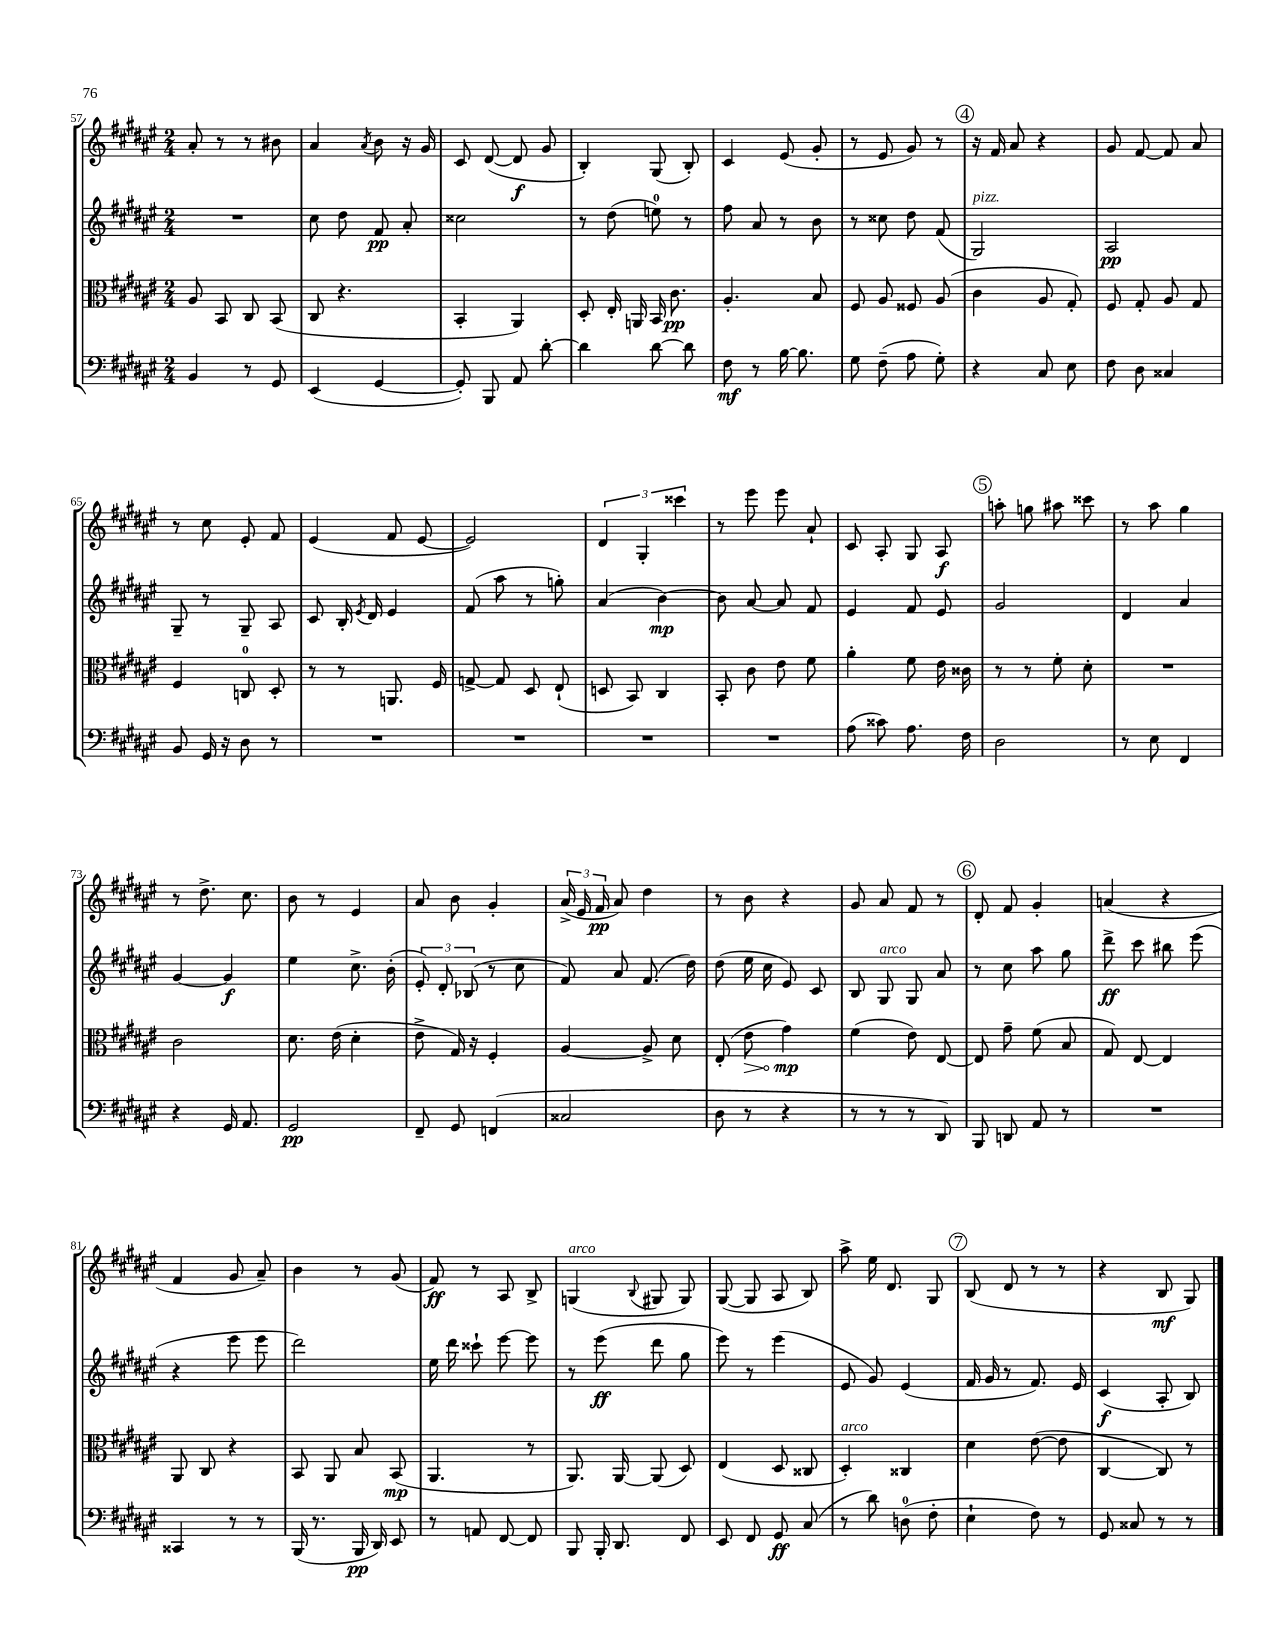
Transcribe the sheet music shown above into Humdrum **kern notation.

**kern	**kern	**kern	**kern
*staff4	*staff3	*staff2	*staff1
*clefF4	*clefC3	*clefG2	*clefG2
*k[f#c#g#d#a#e#]	*k[f#c#g#d#a#e#]	*k[f#c#g#d#a#e#]	*k[f#c#g#d#a#e#]
*M2/4	*M2/4	*M2/4	*M2/4
4BB/	8A#/	2r	8a#'/
.	8BB/	.	8r
8r	8C#/	.	8r
8GG#/	(8BB/	.	8b#\
=	=	=	=
(4EE#/	8C#/	8cc#\	4a#/
.	4.r	8dd#\	.
.	.	.	8qa#/
[4GG#/	.	8f#/	8b\
.	.	8a#'/	16r
.	.	.	16g#/
=	=	=	=
8GG#'/])	4BB'/	2cc##\	8c#/
8BBB/	.	.	([8d#/
8AA#/	4AA#/)	.	8d#/]
[8d#'\	.	.	8g#/
=	=	=	=
4d#\]	8D#'/	8r	4B'/)
.	16E#'/	(8dd#\	.
.	16AA/	.	.
[8d#\	16BB/	8ee\)	(8G#/
.	8.c#\	.	.
8d#\]	.	8r	8B'/)
=	=	=	=
8F#\	4.A#'/	8ff#\	4c#/
8r	.	8a#/	.
[16B\	.	8r	(8e#/
8.B\]	.	.	.
.	8B/	8b\	8g#'/
=	=	=	=
8G#\	8F#/	8r	8r
(8F#~\	8A#/	8cc##\	8e#/
8A#\	8F##/	8dd#\	8g#/)
8G#'\)	(8A#/	(8f#/	8r
=	=	=	=
4r	4c#\	2G#/)	16r
.	.	.	16f#/
.	.	.	8a#/
8C#/	8A#/	.	4r
8E#\	8G#'/)	.	.
=	=	=	=
8F#\	8F#/	2A#/	8g#/
8D#\	8G#'/	.	[8f#/
4C##/	8A#/	.	8f#/]
.	8G#/	.	8a#/
=	=	=	=
8BB/	4F#/	8G#~/	8r
16GG#/	.	8r	8cc#\
16r	.	.	.
8D#\	8C/	8G#~/	8e#'/
8r	8D#'/	8A#/	8f#/
=	=	=	=
2r	8r	8c#/	(4e#/
.	8r	16B'/	.
.	.	8qe#/	.
.	.	16d#/	.
.	8.AA/	4e#/	8f#/
.	.	.	[8e#/
.	16F#/	.	.
=	=	=	=
2r	[8G^/	(8f#/	2e#/])
.	8G/]	8aa#\	.
.	8D#/	8r	.
.	(8E#`/	8gg'\)	.
=	=	=	=
2r	8D/	(4a#/	6d#/
.	8BB/)	.	.
.	.	.	6G#'/
.	4C#/	[4b\)	.
.	.	.	6ccc##\
=	=	=	=
2r	8BB'/	8b\]	8r
.	8c#\	[8a#/	8eee#\
.	8e#\	8a#/]	8eee#\
.	8f#\	8f#/	8a#`/
=	=	=	=
(8A#\	4a#'\	4e#/	8c#/
8c##\)	.	.	8A#'/
8.A#\	8f#\	8f#/	8G#/
.	16e#\	8e#/	8A#/
16F#\	16c##\	.	.
=	=	=	=
2D#\	8r	2g#/	8aa'\
.	8r	.	8gg\
.	8f#'\	.	8aa#\
.	8d#'\	.	8ccc##\
=	=	=	=
8r	2r	4d#/	8r
8E#\	.	.	8aa#\
4FF#/	.	4a#/	4gg#\
=	=	=	=
4r	2c#\	[4g#/	8r
.	.	.	8.dd#^\
16GG#/	.	4g#/]	.
8.AA#/	.	.	8.cc#\
=	=	=	=
2GG#/	8.d#\	4ee#\	8b\
.	.	.	8r
.	(16e#\	.	.
.	4d#'\	8.cc#^\	4e#/
.	.	(16b'\	.
=	=	=	=
8FF#~/	8e#^\	12e#'/)	8a#/
.	.	12d#'/	.
8GG#/	16G#/)	.	8b\
.	.	(12B-/	.
.	16r	.	.
(4FF/	4F#'/	8r	4g#'/
.	.	8cc#\	.
=	=	=	=
2C##/	[4A#/	8f#/)	(24a#^/
.	.	.	24e#/
.	.	.	24f#/
.	.	8a#/	8a#/)
.	8A#^/]	(8.f#/	4dd#\
.	8d#\	.	.
.	.	16dd#\)	.
=	=	=	=
8D#\	(8E#'/	(8dd#\	8r
8r	8e#\	16ee#\	8b\
.	.	16cc#\	.
4r	4g#\)	8e#/)	4r
.	.	8c#/	.
=	=	=	=
8r	(4f#\	8B/	8g#/
8r	.	8G#/	8a#/
8r	8e#\)	8G#/	8f#/
8DD#/)	[8E#/	8a#/	8r
=	=	=	=
8BBB/	8E#/]	8r	8d#'/
8DD/	8g#~\	8cc#\	8f#/
8AA#/	(8f#\	8aa#\	4g#'/
8r	8B/	8gg#\	.
=	=	=	=
2r	8G#/)	8ddd#^\	(4a/
.	[8E#/	8ccc#\	.
.	4E#/]	8bb#\	4r
.	.	(8eee#\	.
=	=	=	=
4CC##/	8AA#/	4r	4f#/
.	8C#/	.	.
8r	4r	8eee#\	8g#/
8r	.	8eee#\	8a#~/)
=	=	=	=
(16BBB/	8BB/	2ddd#\)	4b\
8.r	.	.	.
.	8AA#/	.	.
16BBB/	8B/	.	8r
16DD#/)	.	.	.
8EE#/	(8BB/	.	(8g#/
=	=	=	=
8r	4.AA#/	16ee#\	8f#/)
.	.	16ddd#\	.
8AA/	.	8ccc##`\	8r
[8FF#/	.	[8eee#\	8A#/
8FF#/]	8r	8eee#\]	8B^/
=	=	=	=
8BBB/	8.AA#/)	8r	(4G/
16BBB'/	.	(8eee#\	.
8.DD#/	[16AA#/	.	.
.	.	.	8qqB/
.	(8AA#/]	8ddd#\	8G#/
8FF#/	8D#/)	8gg#\	8G#/)
=	=	=	=
8EE#/	(4E#/	8eee#\)	([8G#/
8FF#/	.	8r	8G#/]
8GG#/	8D#/	(4eee#\	8A#/
(8C#/	8C##/	.	8B/)
=	=	=	=
8r	4D#'/)	8e#/	8aa#^\
8d#\)	.	8g#/)	16ee#\
.	.	.	8.d#/
(8D\	4C##/	(4e#/	.
8F#'\	.	.	8G#/
=	=	=	=
4E#`\	4d#\	16f#/	(8B/
.	.	16g#/	.
.	.	8r	8d#/
8F#\)	([8e#\	8.f#/)	8r
8r	8e#\]	.	8r
.	.	16e#/	.
=	=	=	=
8GG#/	[4C#/	(4c#/	4r
8C##/	.	.	.
8r	8C#/])	8A#'/	8B/
8r	8r	8B/)	8G#/)
==	==	==	==
*-	*-	*-	*-
